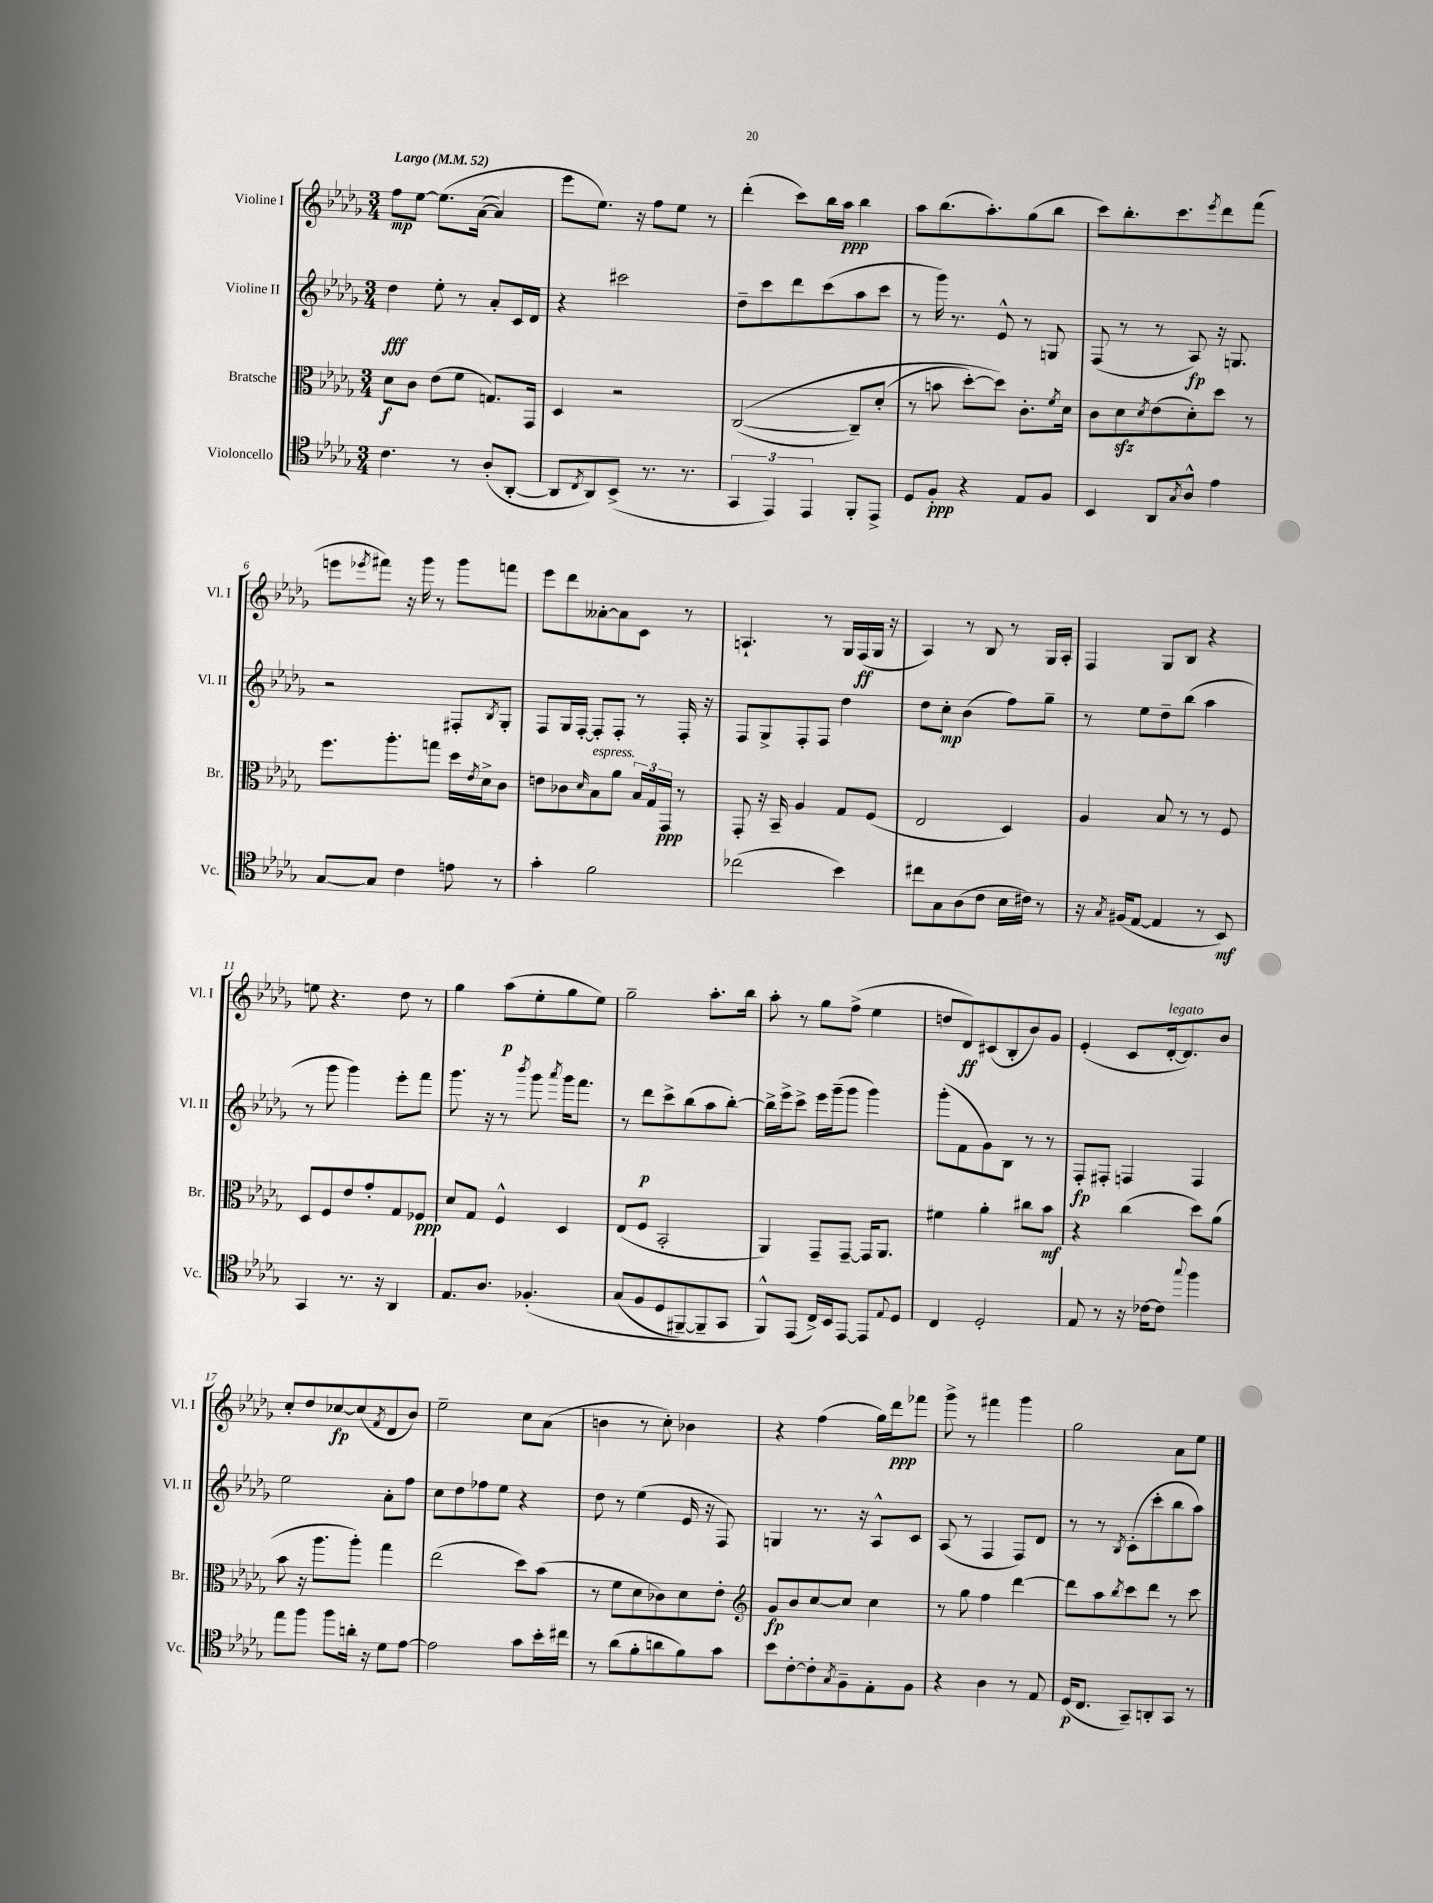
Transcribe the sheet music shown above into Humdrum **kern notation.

**kern	**dynam	**kern	**dynam	**kern	**dynam	**kern	**dynam
*part4	*part4	*part3	*part3	*part2	*part2	*part1	*part1
*staff4	*staff4	*staff3	*staff3	*staff2	*staff2	*staff1	*staff1
*I"Violoncello	*	*I"Bratsche	*	*I"Violine II	*	*I"Violine I	*
*I'Vc.	*	*I'Br.	*	*I'Vl. II	*	*I'Vl. I	*
*clefC4	*	*clefC3	*	*clefG2	*	*clefG2	*
*k[b-e-a-d-g-]	*	*k[b-e-a-d-g-]	*	*k[b-e-a-d-g-]	*	*k[b-e-a-d-g-]	*
*M3/4	*	*M3/4	*	*M3/4	*	*M3/4	*
*MM52	*	*MM52	*	*MM52	*	*MM52	*
=1	=1	=1	=1	=1	=1	=1	=1
!	!	!	!	!	!	!LO:TX:a:B:t=Largo	!
4.c\	.	8d-\L	f	4dd-\	fff	8ff\L	mp
.	.	8c\J	.	.	.	[8ee-\J	.
.	.	(8e-\L	.	8ee-'\	.	(8.ee-\L]	.
8r	.	8f\J	.	8r	.	.	.
.	.	.	.	.	.	([16a-\Jk	.
(8A-'/L	.	8.Gn/L)	.	8a-'/L	.	4a-/])	.
[8AA-'/J	.	.	.	16c/L	.	.	.
.	.	16GG-/Jk	.	16d-/JJ	.	.	.
=2	=2	=2	=2	=2	=2	=2	=2
8AA-/L]	.	4D-/	.	4r	.	8eee-\L	.
8qC/	.	.	.	.	.	.	.
8AA-/)	.	.	.	.	.	8.ee-\J)	.
(8BB-^/J	.	2r	.	2ccc#X\	.	.	.
.	.	.	.	.	.	16r	.
8.r	.	.	.	.	.	8ff\L	.
.	.	.	.	.	.	8ee-\J	.
8.r	.	.	.	.	.	.	.
.	.	.	.	.	.	8r	.
=3	=3	=3	=3	=3	=3	=3	=3
6GG-/	.	(([2C/	.	8dd-~\L	.	(4ddd-'\	.
.	.	.	.	8ccc\	.	.	.
6EE-/)	.	.	.	.	.	.	.
.	.	.	.	8ddd-\	.	8ccc\L)	.
6EE-/	.	.	.	.	.	.	.
.	.	.	.	(8ccc\	.	16bb-\L	.
.	.	.	.	.	.	16aa-\JJ	ppp
8FF'/L	.	8C~/L])	.	8aa-\	.	4bb-\	.
8EE-^/J	.	(8d-'/J	.	8ccc\J	.	.	.
=4	=4	=4	=4	=4	=4	=4	=4
8D-/L	.	8r	.	8r	.	8aa-\L	.
8F'/J	ppp	8bn\	.	16ggg-\)	.	(8.bb-\	.
.	.	.	.	8.r	.	.	.
4r	.	[8dd-'\L)	.	.	.	.	.
.	.	.	.	.	.	8.aa-'\)	.
.	.	8dd-\J])	.	8e-^^/	.	.	.
8E-/L	.	8.c'\L	.	8r	.	(8gg-\	.
8F/J	.	.	.	8Gn/	.	8bb-\J	.
.	.	8qf/	.	.	.	.	.
.	.	16d-\Jk	.	.	.	.	.
=5	=5	=5	=5	=5	=5	=5	=5
4BB-/	.	8c\L	.	(8F/	.	8ccc\L)	.
.	.	8d-zz\	.	8r	.	8.bb-'\	.
.	.	8qd-/	.	.	.	.	.
8AA-/L	.	(8e-\	.	8r	.	.	.
.	.	.	.	.	.	8.ccc\	.
8qG-/	.	.	.	.	.	.	.
8A-^^/J	.	8d-'\)	.	8A-/)	fp	.	.
.	.	.	.	.	.	8qeee-/	.
4e-\	.	8dd-\J	.	16r	.	8ddd-\	.
.	.	.	.	8.Gn/	.	.	.
.	.	8r	.	.	.	(8fff\J	.
!!LO:LB:g=z
=6	=6	=6	=6	=6	=6	=6	=6
[8G-/L	.	8.ff\L	.	2r	.	8eeen\L	.
.	.	.	.	.	.	8qeee-X/	.
8G-/J]	.	.	.	.	.	8fff#X\J)	.
.	.	8.aa-'\	.	.	.	.	.
4c\	.	.	.	.	.	16r	.
.	.	.	.	.	.	16ggg-\	.
.	.	8ggn\J	.	.	.	8r	.
8en\	.	16dd-\LL	.	8F#X'/L	.	8ggg-\L	.
.	.	8qe-/	.	.	.	.	.
.	.	16d-^\J	.	.	.	.	.
.	.	.	.	8qB-/	.	.	.
8r	.	8c\J	.	8G-'/J	.	8fffn\J	.
=7	=7	=7	=7	=7	=7	=7	=7
4g-'\	.	8en\L	.	8F/L	.	8eee-\L	.
.	.	8c-X\	.	16G-/L	.	8ddd-\	.
.	.	.	.	[16F'/JJ	.	.	.
.	.	16qqd-/	.	.	.	.	.
!	!	!LO:TX:a:i:t=espress.	!	!	!	!	!
2f\	.	8B-\	.	8F'/L]	.	[8a--X'\	.
.	.	8a-\J	.	8F'/J	.	8a--\]	.
.	.	24B-/LL	.	8r	.	8c\J	.
.	.	24G-/	.	.	.	.	.
.	.	24GG-/JJ	ppp	.	.	.	.
.	.	8r	.	16F'/	.	8r	.
.	.	.	.	16r	.	.	.
=8	=8	=8	=8	=8	=8	=8	=8
(2cc-X\	.	8GG-'/	.	8F/L	.	4.An`/	.
.	.	16r	.	8G-^/	.	.	.
.	.	16BB-~/	.	.	.	.	.
.	.	4A-/	.	8F'/	.	.	.
.	.	.	.	8F/J	.	8r	.
4b-\)	.	8G-/L	.	4dd-\	.	16G-/LL	.
.	.	.	.	.	.	(16F/	ff
.	.	(8F/J	.	.	.	16G-/JJ	.
.	.	.	.	.	.	16r	.
=9	=9	=9	=9	=9	=9	=9	=9
8cc#X\L	.	2E-/	.	8dd-\L	.	4A-/)	.
8G-\	.	.	.	8cc'\J	mp	.	.
(8A-\	.	.	.	(4b-\	.	8r	.
8c\J	.	.	.	.	.	8B-/	.
16B-\LL	.	4D-/)	.	8ff\L)	.	8r	.
16c#X\JJ)	.	.	.	.	.	.	.
8r	.	.	.	8gg-~\J	.	16G-/LL	.
.	.	.	.	.	.	16A-'/JJ	.
=10	=10	=10	=10	=10	=10	=10	=10
16r	.	4A-/	.	8r	.	4F/	.
8qG-/	.	.	.	.	.	.	.
(16F#X/KL	.	.	.	.	.	.	.
[8E-/J	.	.	.	8ee-\L	.	.	.
4E-/]	.	8B-/	.	8dd-~\	.	8G-/L	.
.	.	8r	.	(8bb-\J	.	8B-/J	.
8r	.	8r	.	4aa-\	.	4r	.
8BB-/)	mf	8F/	.	.	.	.	.
!!LO:LB:g=z
=11	=11	=11	=11	=11	=11	=11	=11
4GG-/	.	8D-/L	.	8r	.	8een\	.
.	.	8F/	.	8ggg-\	.	4.r	.
8.r	.	8e-/	.	4ggg-\)	.	.	.
.	.	8g-'/	.	.	.	.	.
16r	.	.	.	.	.	.	.
4AA-/	.	8G-/	.	8eee-'\L	.	8dd-\	.
.	.	8F-X/J	ppp	8fff\J	.	8r	.
=12	=12	=12	=12	=12	=12	=12	=12
8.E-/L	.	8d-/L	.	8.ggg-\	.	4gg-\	.
.	.	8G-/J	.	.	.	.	.
8.A-/J	.	.	.	16r	.	.	.
.	.	4F^^/	.	8r	.	(8aa-\L	p
.	.	.	.	8qbbb-/	.	.	.
(4.F-X'/	.	.	.	8ggg-\	.	8ee-'\	.
.	.	.	.	8qaaa-/	.	.	.
.	.	4D-/	.	16ggg-\KL	.	8gg-\	.
.	.	.	.	8.fff\J	.	.	.
.	.	.	.	.	.	8ee-\J)	.
=13	=13	=13	=13	=13	=13	=13	=13
(8G-/L	.	(8E-/L	.	8r	.	2gg-~\	.
8F/	.	8F/J	.	8ddd-\L	p	.	.
8D-/	.	2BB-'/	.	8ccc^\	.	.	.
[8FF#X~/)	.	.	.	(8bb-\	.	.	.
8FF#~/]	.	.	.	8aa-\	.	8.aa-'\L	.
8GG-/J	.	.	.	[8bb-'\J)	.	.	.
.	.	.	.	.	.	16bb-\Jk	.
=14	=14	=14	=14	=14	=14	=14	=14
8FF^^/L)	.	4AA-/)	.	16bb-^\LL]	.	8aa-'\	.
.	.	.	.	16eee-^\J	.	.	.
(8EE-/J	.	.	.	8ccc^\J	.	8r	.
16C^/LL)	.	8GG-~/L	.	16eee-\LL	.	8gg-\L	.
16BB-/J	.	.	.	(16ggg-~\J	.	.	.
[8EE-/J	.	[8GG-~/J	.	8ggg-\J	.	(8ff^\J	.
8EE-/L]	.	16GG-/KL]	.	4ggg-\)	.	4ee-\	.
.	.	8.AA-/J	.	.	.	.	.
8qqE-/	.	.	.	.	.	.	.
8D-/J	.	.	.	.	.	.	.
=15	=15	=15	=15	=15	=15	=15	=15
4C/	.	4f#X\	.	(8ggg-'\L	.	8ddn/L	.
.	.	.	.	8f\	.	8d-/)	ff
2D-'/	.	4a-'\	.	8g-\)	.	(8c#X/	.
.	.	.	.	8B-\J	.	8B-'/	.
.	.	8cc#X\L	.	8r	.	8b-/)	.
.	.	8b-\J	mf	8r	.	8g-/J	.
=16	=16	=16	=16	=16	=16	=16	=16
8E-/	.	4r	.	8F'/L	fp	(4e-'/	.
8r	.	.	.	8F#X'/J	.	.	.
16r	.	(4cc\	.	4Fn/	.	8c/L	.
[16c-X\KL	.	.	.	.	.	.	.
!	!	!	!	!	!	!LO:TX:a:i:t=legato	!
8c-\J]	.	.	.	.	.	[16d-'/k	.
.	.	.	.	.	.	8.d-/])	.
8qqgg-/	.	.	.	.	.	.	.
4ff\	.	8dd-\L)	.	4F/	.	.	.
.	.	(8a-\J	.	.	.	8b-/J	.
!!LO:LB:g=z
=17	=17	=17	=17	=17	=17	=17	=17
8ee-\L	.	8b-\	.	2ee-\	.	8cc'/L	.
8ff\J	.	16r	.	.	.	8dd-/	.
.	.	8.aa-\L	.	.	.	.	.
8ff\L	.	.	.	.	.	[8cc-X/	fp
16an'\Jk	.	8aa-'\J)	.	.	.	(8cc-/]	.
16r	.	.	.	.	.	.	.
.	.	.	.	.	.	8qf/	.
8d-\L	.	4gg-\	.	8a-'\L	.	8d-/	.
[8e-\J	.	.	.	8ff\J	.	8b-/J)	.
=18	=18	=18	=18	=18	=18	=18	=18
2e-\]	.	(2ee-\	.	8cc\L	.	2ee-~\	.
.	.	.	.	8dd-\	.	.	.
.	.	.	.	8ff-X\	.	.	.
.	.	.	.	8ee-\J	.	.	.
8g-\L	.	8dd-\L)	.	4r	.	8cc\L	.
16b-'\L	.	(8b-\J	.	.	.	(8a-\J	.
16cc#X\JJ	.	.	.	.	.	.	.
=19	=19	=19	=19	=19	=19	=19	=19
8r	.	8r	.	8dd-\	.	4bn\	.
(8a-\L	.	8f\L	.	8r	.	.	.
8f'\	.	8d-\	.	(4ee-\	.	8r	.
8an\	.	8c-X\)	.	.	.	8cc'\)	.
8f\)	.	8d-\	.	16e-/	.	4b-X\	.
.	.	.	.	16r	.	.	.
8g-\J	.	8e-'\J	.	8F/)	.	.	.
=20	=20	=20	=20	=20	=20	=20	=20
*	*	*clefG2	*	*	*	*	*
8b-\L	.	8g-/L	fp	4Gn/	.	4r	.
[8c'\	.	8b-/	.	.	.	.	.
8c'\]	.	[8cc/	.	8.r	.	(4ff\	.
8qG-/	.	.	.	.	.	.	.
8F~\	.	8cc/J]	.	.	.	.	.
.	.	.	.	16r	.	.	.
8E-'\	.	4cc\	.	8A-^^/L	.	16gg-\LL)	.
.	.	.	.	.	.	16ddd-\J	ppp
8F\J	.	.	.	8c/J	.	8fff-X\J	.
=21	=21	=21	=21	=21	=21	=21	=21
4r	.	8r	.	(8A-/	.	8ggg-^\	.
.	.	8gg-\	.	8r	.	8r	.
4A-\	.	4ff\	.	4F/	.	4fff#X\	.
8r	.	[4ddd-\	.	8F/L)	.	4ggg-\	.
8E-/	.	.	.	8d-/J	.	.	.
=22	=22	=22	=22	=22	=22	=22	=22
(16D-/KL	p	8ddd-\L]	.	8r	.	2gg-\	.
8.C/J	.	.	.	.	.	.	.
.	.	8aa-\	.	8r	.	.	.
.	.	8qbb-/	.	8qB-/	.	.	.
8GG-~/L)	.	8ccc\	.	(8c'\L	.	.	.
8AAn'/	.	8ddd-\J	.	8ccc'\	.	.	.
8GG-/J	.	8r	.	8bb-\	.	8a-\L	.
8r	.	8ccc\	.	8aa-\J)	.	8ee-\J	.
==	==	==	==	==	==	==	==
*-	*-	*-	*-	*-	*-	*-	*-
